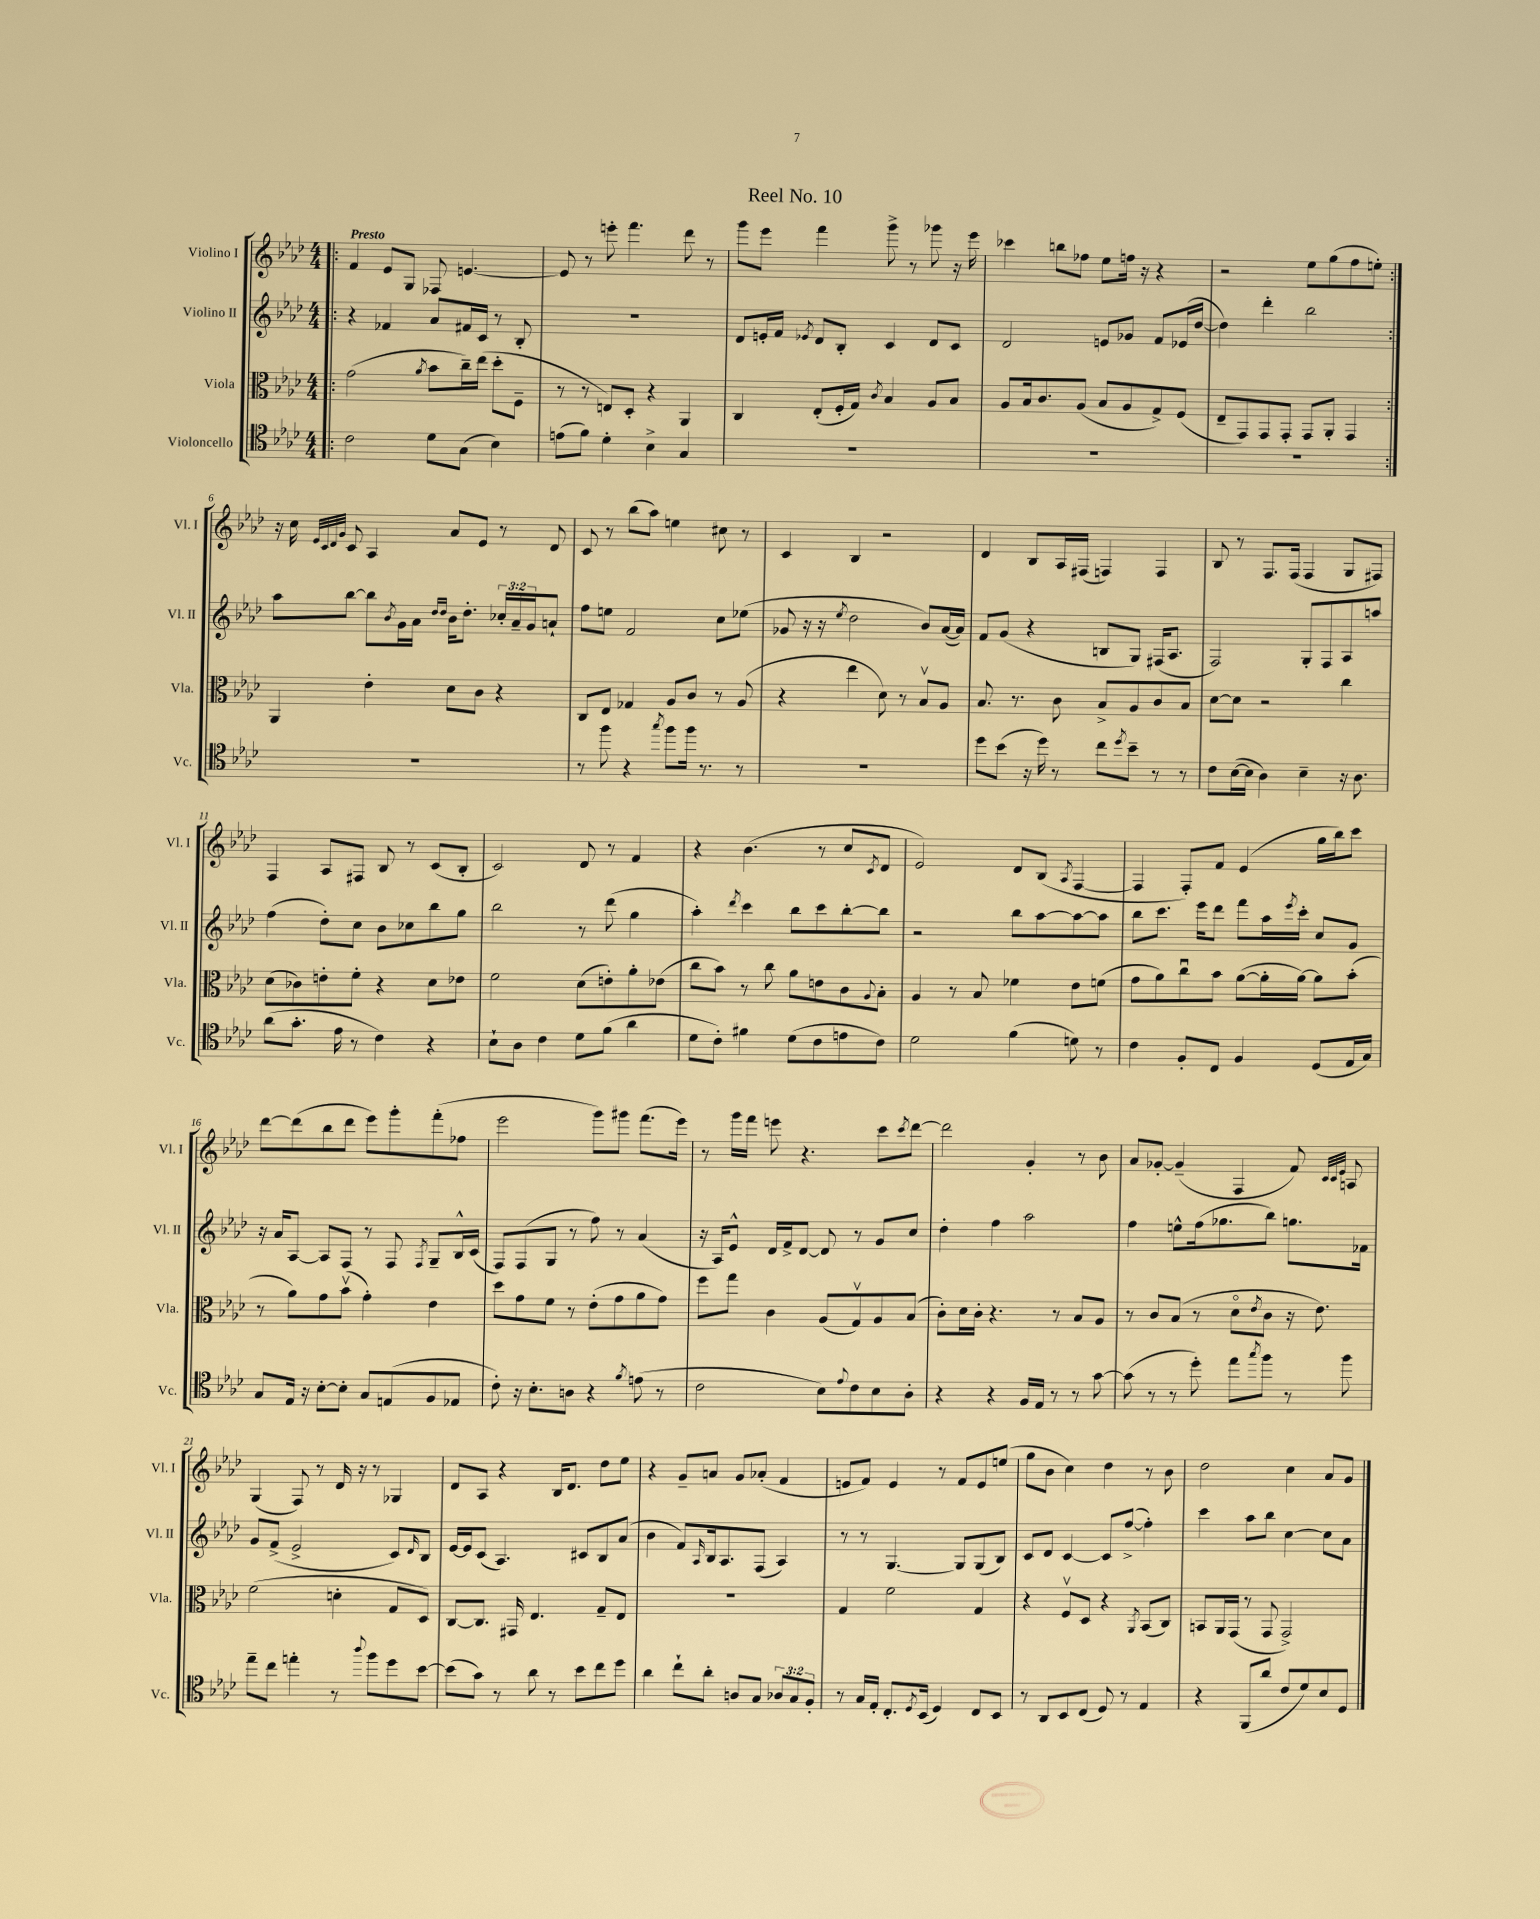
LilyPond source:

\header { title = "Reel No. 10" }
<<
\new StaffGroup <<
\new Staff = "s0" \with { instrumentName = "Violino I" shortInstrumentName = "Vl. I" } {
    \clef treble \key aes \major \numericTimeSignature \time 4/4 \tempo "Presto"
    \repeat volta 2 { \bar ".|:" f'4 ees'8 g8 fes8 e'4.~ |
    e'8 r8 e'''8-. f'''4. des'''8 r8 |
    g'''8 ees'''8 f'''4 g'''8-> r8 ges'''8 r16 ees'''16 |
    ces'''4 b''8 fes''8 ees''8 f''16 r16 r4 |
    r2 ees''8 g''8( f''8 e''8-.) | }
    r16 c''16 \grace { ees'32 c'32 des'32 g'32 } c'8 aes4 aes'8 ees'8 r8 des'8 |
    c'8 r8 bes''8( aes''8) e''4 cis''8 r8 |
    c'4 bes4 r2 |
    des'4 bes8 aes16 fis16( f4) f4 |
    bes8 r8 f8. f16( f4 g8 fis8) |
    f4 aes8 fis8 bes8 r8 c'8( bes8-. |
    c'2) des'8 r8 f'4 |
    r4 bes'4.( r8 c''8 \acciaccatura { c'8 } des'8 |
    ees'2) des'8 bes8( \acciaccatura { aes8 } f4~ |
    f4 f8-.) f'8 ees'4( g''16 bes''16) c'''8 |
    des'''8~ des'''8( bes''8 des'''8 ees'''8) g'''8-. f'''8-.( fes''8 |
    ees'''2 g'''8) gis'''8 f'''8.( ees'''16) |
    r8 g'''16 f'''16 e'''8 r4. c'''8 \acciaccatura { c'''8 } des'''8~ |
    des'''2 g'4-. r8 bes'8 |
    aes'8 ges'8~-. ges'4--( f4 f'8) \grace { c'32 c'32 ees'32 } a8 |
    g4( f8) r8 des'16 r16 r8 ges4 |
    des'8 aes8 r4 bes16 des'8. des''8 ees''8 |
    r4 g'8-- a'8 g'8 aes'8-.( f'4 |
    e'8 f'8) e'4 r8 f'8 e'8 e''8( |
    g''8 bes'8 c''4) des''4 r8 bes'8 |
    des''2 c''4 aes'8 g'8 \bar "|." |
}
\new Staff = "s1" \with { instrumentName = "Violino II" shortInstrumentName = "Vl. II" } {
    \clef treble \key aes \major \numericTimeSignature \time 4/4 \override Staff.TupletNumber.text = #tuplet-number::calc-fraction-text
    \repeat volta 2 { \bar ".|:" r4 fes'4 aes'8 fis'16 c'16 r8 bes8-. |
    R1 |
    des'8 e'16-. f'16 \acciaccatura { ees'8 } des'8 bes8-. c'4 des'8 c'8 |
    des'2 e'8 ges'8 f'8 ees'16( des''16~ |
    des''4) des'''4-. bes''2 | }
    aes''8 bes''8~ bes''8 \acciaccatura { bes'8 } g'16 aes'16 \grace { des''16 des''16 } bes'16 des''8.-. \tuplet 3/2 { ces''16-. aes'16-- g'16 } a'8-! |
    f''8 e''8 f'2 c''8 ees''8( |
    ges'8 r16 r16 \acciaccatura { ees''8 } des''2 bes'8) aes'16~( aes'16) |
    f'8 g'8( r4 b8 g8) fis16( aes8. |
    f2) g8-. f8 aes8 a''8 |
    f''4( des''8-.) c''8 bes'8 ces''8 bes''8 g''8 |
    bes''2 r8 des'''8( g''4 |
    aes''4-.) \acciaccatura { des'''8 } c'''4 bes''8 c'''8 bes''8~-. bes''8 |
    r2 bes''8 aes''8~ aes''8~ aes''8 |
    bes''8 c'''8. ees'''16 des'''8 f'''8 aes''16 \acciaccatura { ees'''8 } c'''16-. c''8 g'8 |
    r16 aes'16 aes8~ aes8 f8 r8 f8 \acciaccatura { f8 } g8-- bes16-^ c'16( |
    f8) f8( g8 r8 f''8) r8 aes'4( |
    r16 aes16) ees'8-^ des'16 f'16-> des'8~ des'8 r8 g'8 c''8 |
    des''4-. f''4 aes''2 |
    f''4 e''8-^ f''16( ges''8. bes''8) g''8. fes'16 |
    g'8 f'8->( ees'2-> c'8) \grace { des'16 } bes8 |
    ees'16~ ees'16 c'8( aes4.) cis'8 bes8 aes'8( |
    bes'4 f'8) \grace { aes16 } bes16 aes8. f8( aes4) |
    r8 r8 g4.~ g8 g8( bes8) |
    c'8 des'8 c'4~ c'8 f''8~->( f''4-.) |
    c'''4 aes''8 bes''8 c''4~ c''8 aes'8 \bar "|." |
}
\new Staff = "s2" \with { instrumentName = "Viola" shortInstrumentName = "Vla." } {
    \clef alto \key aes \major \numericTimeSignature \time 4/4
    \repeat volta 2 { \bar ".|:" g'2( \acciaccatura { aes'8 } bes'8 c''16--) ees''16( des''8-. f8-- |
    r8 r8 e8) des8-. r4 aes,4 |
    c4 ees8-.( f16-. g16) \acciaccatura { c'8 } bes4 aes8 bes8 |
    aes8 bes16 c'8. aes8( bes8 aes8 g8->) f8( |
    ees8-- g,8) g,8 g,8-. g,8 aes,8-. g,4 | }
    aes,4 ees'4-. des'8 c'8 r4 |
    c8 ees8 ges4 aes8 c'8 r8 aes8( |
    r4 ees''4 des'8) r8 bes8\upbow aes8 |
    bes8. r8. c'8 bes8-> aes8 c'8 bes8 |
    des'8~ des'8 r2 c''4 |
    des'8( ces'8) e'8-. f'8-. r4 des'8 ees'8 |
    f'2 des'8( e'8-.) aes'8-. ees'8( |
    c''8 bes'8) r8 c''8 aes'8 e'8 c'8 \appoggiatura { aes8 } bes8-. |
    aes4 r8 bes8 fes'4 ees'8 f'8( |
    g'8 aes'8) c''8\downbow bes'8 aes'8~( aes'16-. aes'16~) aes'8 bes'8-.( |
    r8 aes'8) g'8 bes'8\upbow( g'4-.) ees'4 |
    des''8 g'8 f'8 r8 ees'8-.( g'8 aes'8 g'8) |
    f''8 g''8 c'4 aes8( g8\upbow) aes8 bes8( |
    c'8-.) des'16 c'16-. r4. r8 bes8 aes8 |
    r8 c'8 bes8( r8 des'8\flageolet \acciaccatura { ees'8 } c'8 r16 ees'8.) |
    f'2( d'4-. g8 des8) |
    c8~ c8. gis,16 ees4. g8-- ees8 |
    R1 |
    g4 f'2 g4 |
    r4 f8\upbow des8 r4 \acciaccatura { aes,8 } bes,8( c8) |
    b,8 aes,16 g,16( r8 g,8 g,2->) \bar "|." |
}
\new Staff = "s3" \with { instrumentName = "Violoncello" shortInstrumentName = "Vc." } {
    \clef tenor \key aes \major \numericTimeSignature \time 4/4 \override Staff.TupletNumber.text = #tuplet-number::calc-fraction-text
    \repeat volta 2 { \bar ".|:" c'2 des'8 g8( bes4) |
    e'8( f'8) des'4-. bes4-> g4 |
    R1 |
    R1 |
    R1 | }
    R1 |
    r8 f''8 r4 \acciaccatura { g''8 } f''8 f''16 r8. r8 |
    R1 |
    des''8 bes'8( r16 des''16) r8 c''8 \acciaccatura { des''8 } bes'8-- r8 r8 |
    c'8 bes16~( bes16 aes4) bes4-- r16 aes8. |
    aes'8( g'8.-. ees'16 r8 c'4) r4 |
    bes8-! aes8 c'4 des'8 f'8( aes'4 |
    des'8 c'8-.) fis'4 des'8( c'8 e'8 c'8) |
    des'2 f'4( d'8) r8 |
    c'4 f8-. c8 f4 des8( ees16 g16) |
    g8 ees16 r16 bes8~-. bes8-. g8 e8( f8 ees8 |
    c'8-.) r16 bes8.-. a8 r4 \acciaccatura { f'8 } e'8( r8 |
    c'2 bes8) \appoggiatura { ees'8 } c'8 bes8 aes8-. |
    r4 r4 f16 ees16 r8 r8 g'8~ |
    g'8( r8 r8 des''8-.) ees''8 \acciaccatura { g''8 } f''8 r8 f''8 |
    ees''8-- c''8 e''4-. r8 \appoggiatura { aes''8 } f''8 des''8 bes'8~ |
    bes'8( g'8) r8 aes'8 r8 bes'8 c''8 des''8 |
    aes'4 c''8-! aes'8-. a8 g8 \tuplet 3/2 { aes8 g8 f8-. } |
    r8 g16 ees16-. c8.-. \acciaccatura { des8 } bes,16( des4) c8 bes,8 |
    r8 aes,8 bes,8 c8( des8) r8 ees4 |
    r4 f,8( aes'8 c'8 des'8) bes8 des8 \bar "|." |
}
>>
>>
